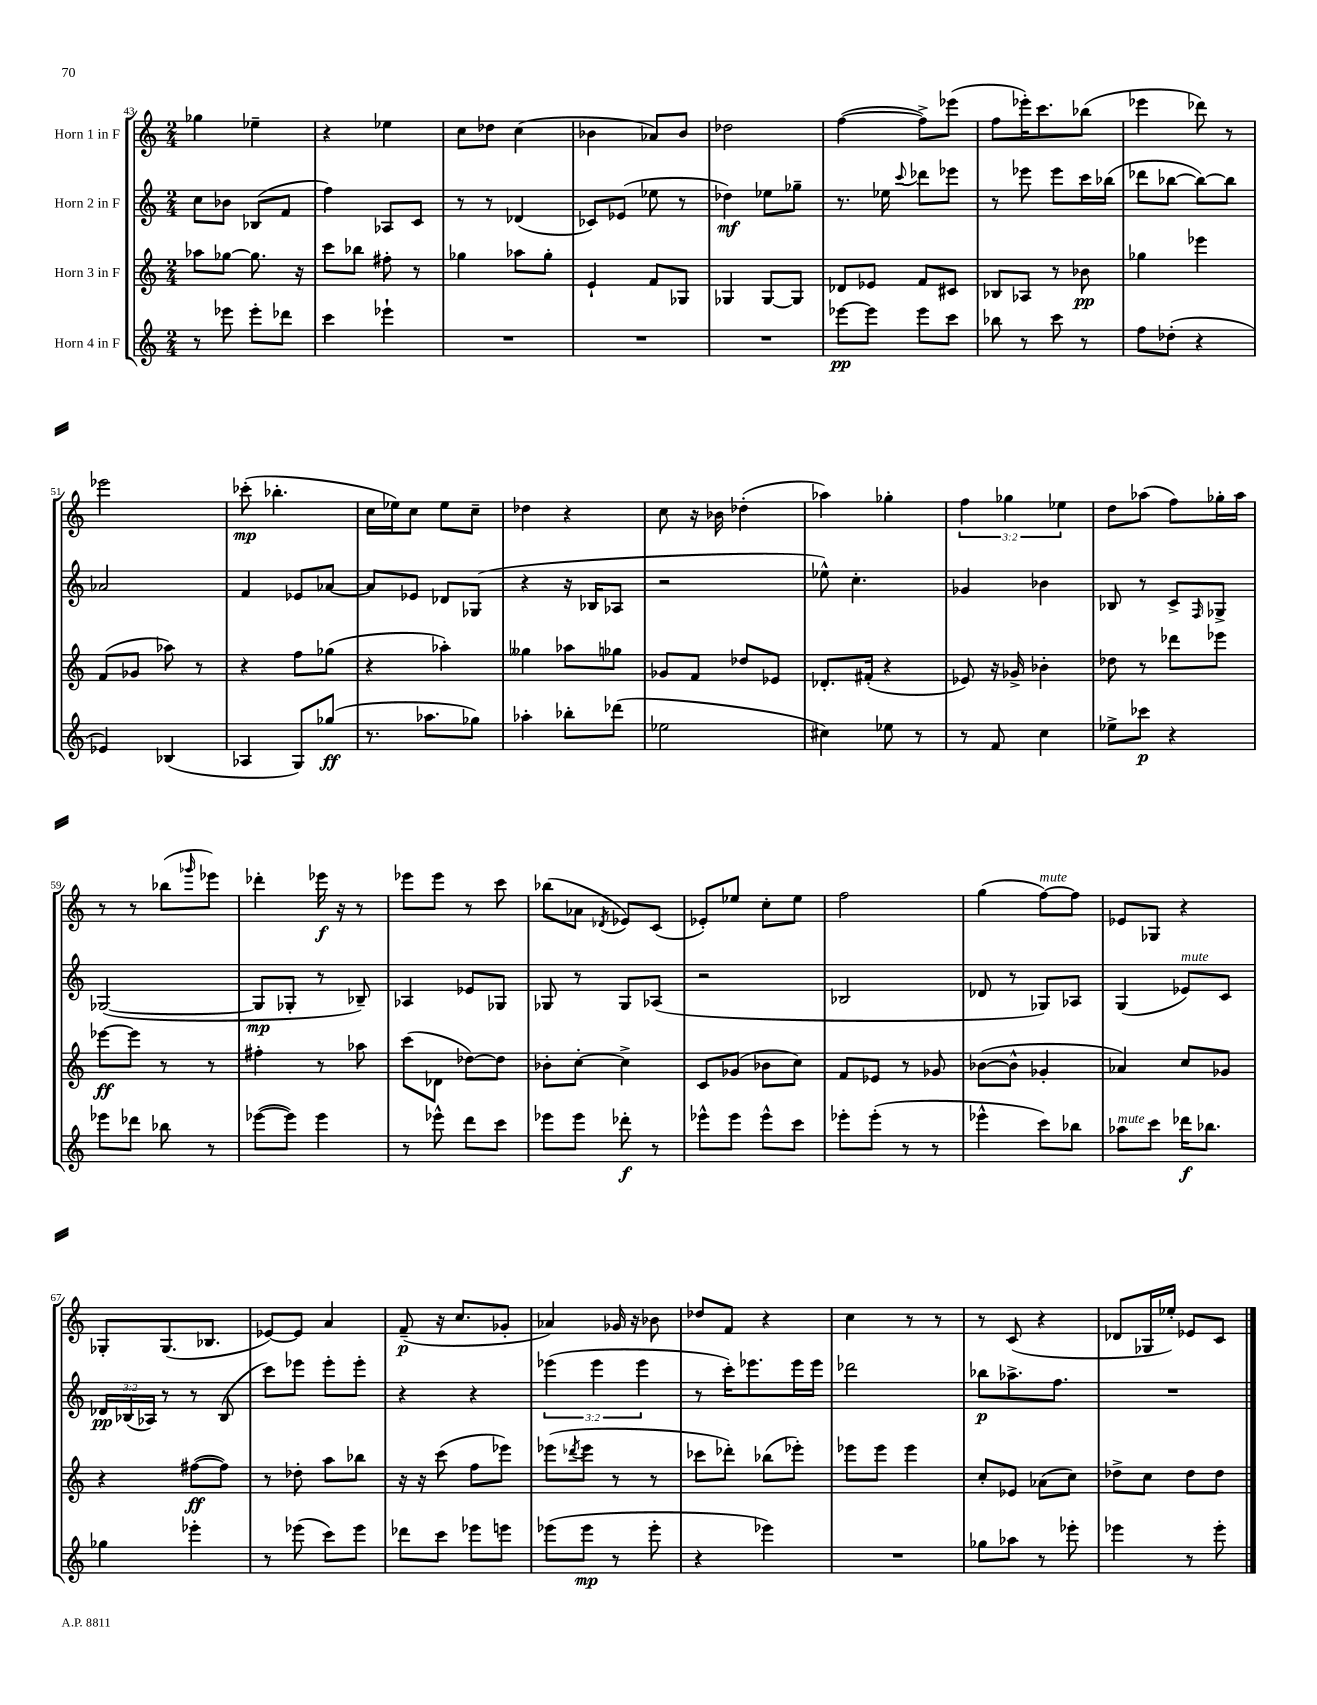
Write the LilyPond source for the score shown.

<<
\new StaffGroup <<
\new Staff = "s0" \with { instrumentName = "Horn 1 in F" } {
    \clef treble \key c \major \numericTimeSignature \time 2/4 \override Staff.TupletNumber.text = #tuplet-number::calc-fraction-text
    ges''4 ees''4-- |
    r4 ees''4 |
    c''8 des''8 c''4( |
    bes'4 aes'8) bes'8 |
    des''2 |
    f''4~( f''8->) ees'''8( |
    f''8 ees'''16-.) c'''8. bes''8( |
    ees'''4 des'''8) r8 |
    ees'''2 |
    ces'''8-.\mp( bes''4.-. |
    c''16 ees''16) c''8 ees''8 c''8-- |
    des''4 r4 |
    c''8 r16 bes'16 des''4-.( |
    aes''4) ges''4-. |
    \tuplet 3/2 { f''4 ges''4 ees''4 } |
    d''8 aes''8( f''8) ges''16-. aes''16 |
    r8 r8 bes''8( \grace { ges'''16 } ees'''8) |
    des'''4-. ees'''16\f r16 r8 |
    ees'''8 ees'''8 r8 c'''8 |
    bes''8( aes'8 \acciaccatura { des'8 } ees'8) c'8( |
    ees'8-.) ees''8 c''8-. ees''8 |
    f''2 |
    g''4( f''8~^\markup { \italic "mute" }) f''8 |
    ees'8 ges8 r4 |
    ges8-. ges8.( bes8. |
    ees'8~) ees'8 a'4 |
    f'8--\p( r16 c''8. ges'8-. |
    aes'4) ges'16 r16 bes'8 |
    des''8 f'8 r4 |
    c''4 r8 r8 |
    r8 c'8( r4 |
    des'8 ges16 ees''16-.) ees'8 c'8 \bar "|." |
}
\new Staff = "s1" \with { instrumentName = "Horn 2 in F" } {
    \clef treble \key c \major \numericTimeSignature \time 2/4 \override Staff.TupletNumber.text = #tuplet-number::calc-fraction-text
    c''8 bes'8 bes8( f'8 |
    f''4) aes8 c'8 |
    r8 r8 des'4( |
    ces'8) ees'8( ees''8 r8 |
    des''4\mf) ees''8 ges''8-- |
    r8. ees''16 \appoggiatura { c'''8 } des'''8 ees'''8 |
    r8 ees'''8 ees'''8 c'''16 bes''16( |
    des'''8 bes''8~ bes''8~) bes''8 |
    aes'2 |
    f'4 ees'8 aes'8~ |
    aes'8 ees'8 des'8 ges8( |
    r4 r16 bes16 aes8 |
    r2 |
    ees''8-^) c''4.-. |
    ges'4 bes'4 |
    bes8 r8 c'8-> \grace { f16 } ges8-> |
    ges2~( |
    ges8\mp ges8-. r8 bes8--) |
    aes4 ees'8 ges8 |
    ges8 r8 ges8 aes8( |
    r2 |
    bes2 |
    des'8 r8 ges8) aes8 |
    g4( ees'8^\markup { \italic "mute" }) c'8 |
    \tuplet 3/2 { des'16\pp bes16( aes16) } r8 r8 bes8( |
    c'''8) ees'''8 ees'''8-. ees'''8-. |
    r4 r4 |
    \tuplet 3/2 { ees'''4( ees'''4 ees'''4 } |
    r8 c'''16-.) ees'''8. ees'''16 ees'''16 |
    des'''2 |
    bes''8\p aes''8.-> f''8. |
    R2 \bar "|." |
}
\new Staff = "s2" \with { instrumentName = "Horn 3 in F" } {
    \clef treble \key c \major \numericTimeSignature \time 2/4
    aes''8 ges''8~ ges''8. r16 |
    c'''8 bes''8 fis''8-. r8 |
    ges''4 aes''8 ges''8-. |
    e'4-! f'8 ges8 |
    ges4 ges8~ ges8 |
    des'8 ees'8 f'8 cis'8 |
    bes8 aes8 r8 bes'8\pp |
    ges''4 ees'''4 |
    f'8( ges'8 aes''8) r8 |
    r4 f''8 ges''8( |
    r4 aes''4-.) |
    geses''4 aes''8 ges''8 |
    ges'8 f'8 des''8 ees'8 |
    des'8.-. fis'16-.( r4 |
    ees'8) r16 ges'16-> bes'4-. |
    des''8 r8 des'''8 ees'''8 |
    ees'''8~\ff ees'''8 r8 r8 |
    fis''4-. r8 aes''8 |
    c'''8( des'8 des''8~) des''8 |
    bes'8-. c''8~-. c''4-> |
    c'8 ges'8( bes'8 c''8) |
    f'8 ees'8 r8 ges'8 |
    bes'8~( bes'8-^ ges'4-. |
    aes'4) c''8 ges'8 |
    r4 fis''8~\ff( fis''8) |
    r8 des''8-. a''8 bes''8 |
    r16 r16 c'''8( f''8 ees'''8) |
    ees'''8( \acciaccatura { des'''8 } ees'''8 r8 r8 |
    ces'''8 des'''8-.) bes''8( ees'''8-.) |
    ees'''8 ees'''8 ees'''4 |
    c''8-. ees'8 aes'8( c''8) |
    des''8-> c''8 des''8 des''8 \bar "|." |
}
\new Staff = "s3" \with { instrumentName = "Horn 4 in F" } {
    \clef treble \key c \major \numericTimeSignature \time 2/4
    r8 ees'''8 ees'''8-. des'''8 |
    c'''4 ees'''4-! |
    R2 |
    R2 |
    R2 |
    ees'''8~\pp ees'''8 ees'''8 c'''8 |
    bes''8 r8 c'''8 r8 |
    f''8 des''8-.( r4 |
    ees'4) bes4( |
    aes4 g8) ges''8\ff( |
    r8. aes''8. ges''8) |
    aes''4-. bes''8-. des'''8( |
    ees''2 |
    cis''4) ees''8 r8 |
    r8 f'8 c''4 |
    ees''8-> ces'''8\p r4 |
    ees'''8 des'''8 bes''8 r8 |
    ees'''8~( ees'''8) ees'''4 |
    r8 ees'''8-^ d'''8 c'''8 |
    ees'''8 ees'''8 des'''8-.\f r8 |
    ees'''8-^ ees'''8 ees'''8-^ c'''8 |
    ees'''8-. ees'''8-.( r8 r8 |
    ees'''4-^ c'''8) bes''8 |
    aes''8^\markup { \italic "mute" } c'''8 des'''16\f bes''8. |
    ges''4 ees'''4-. |
    r8 ees'''8( c'''8) ees'''8 |
    des'''8 c'''8 ees'''8 e'''8 |
    ees'''8( ees'''8\mp r8 ees'''8-. |
    r4 ees'''4) |
    R2 |
    ges''8 aes''8 r8 ees'''8-. |
    ees'''4 r8 ees'''8-. \bar "|." |
}
>>
>>
\layout { \context { \Score currentBarNumber = #43 } }
